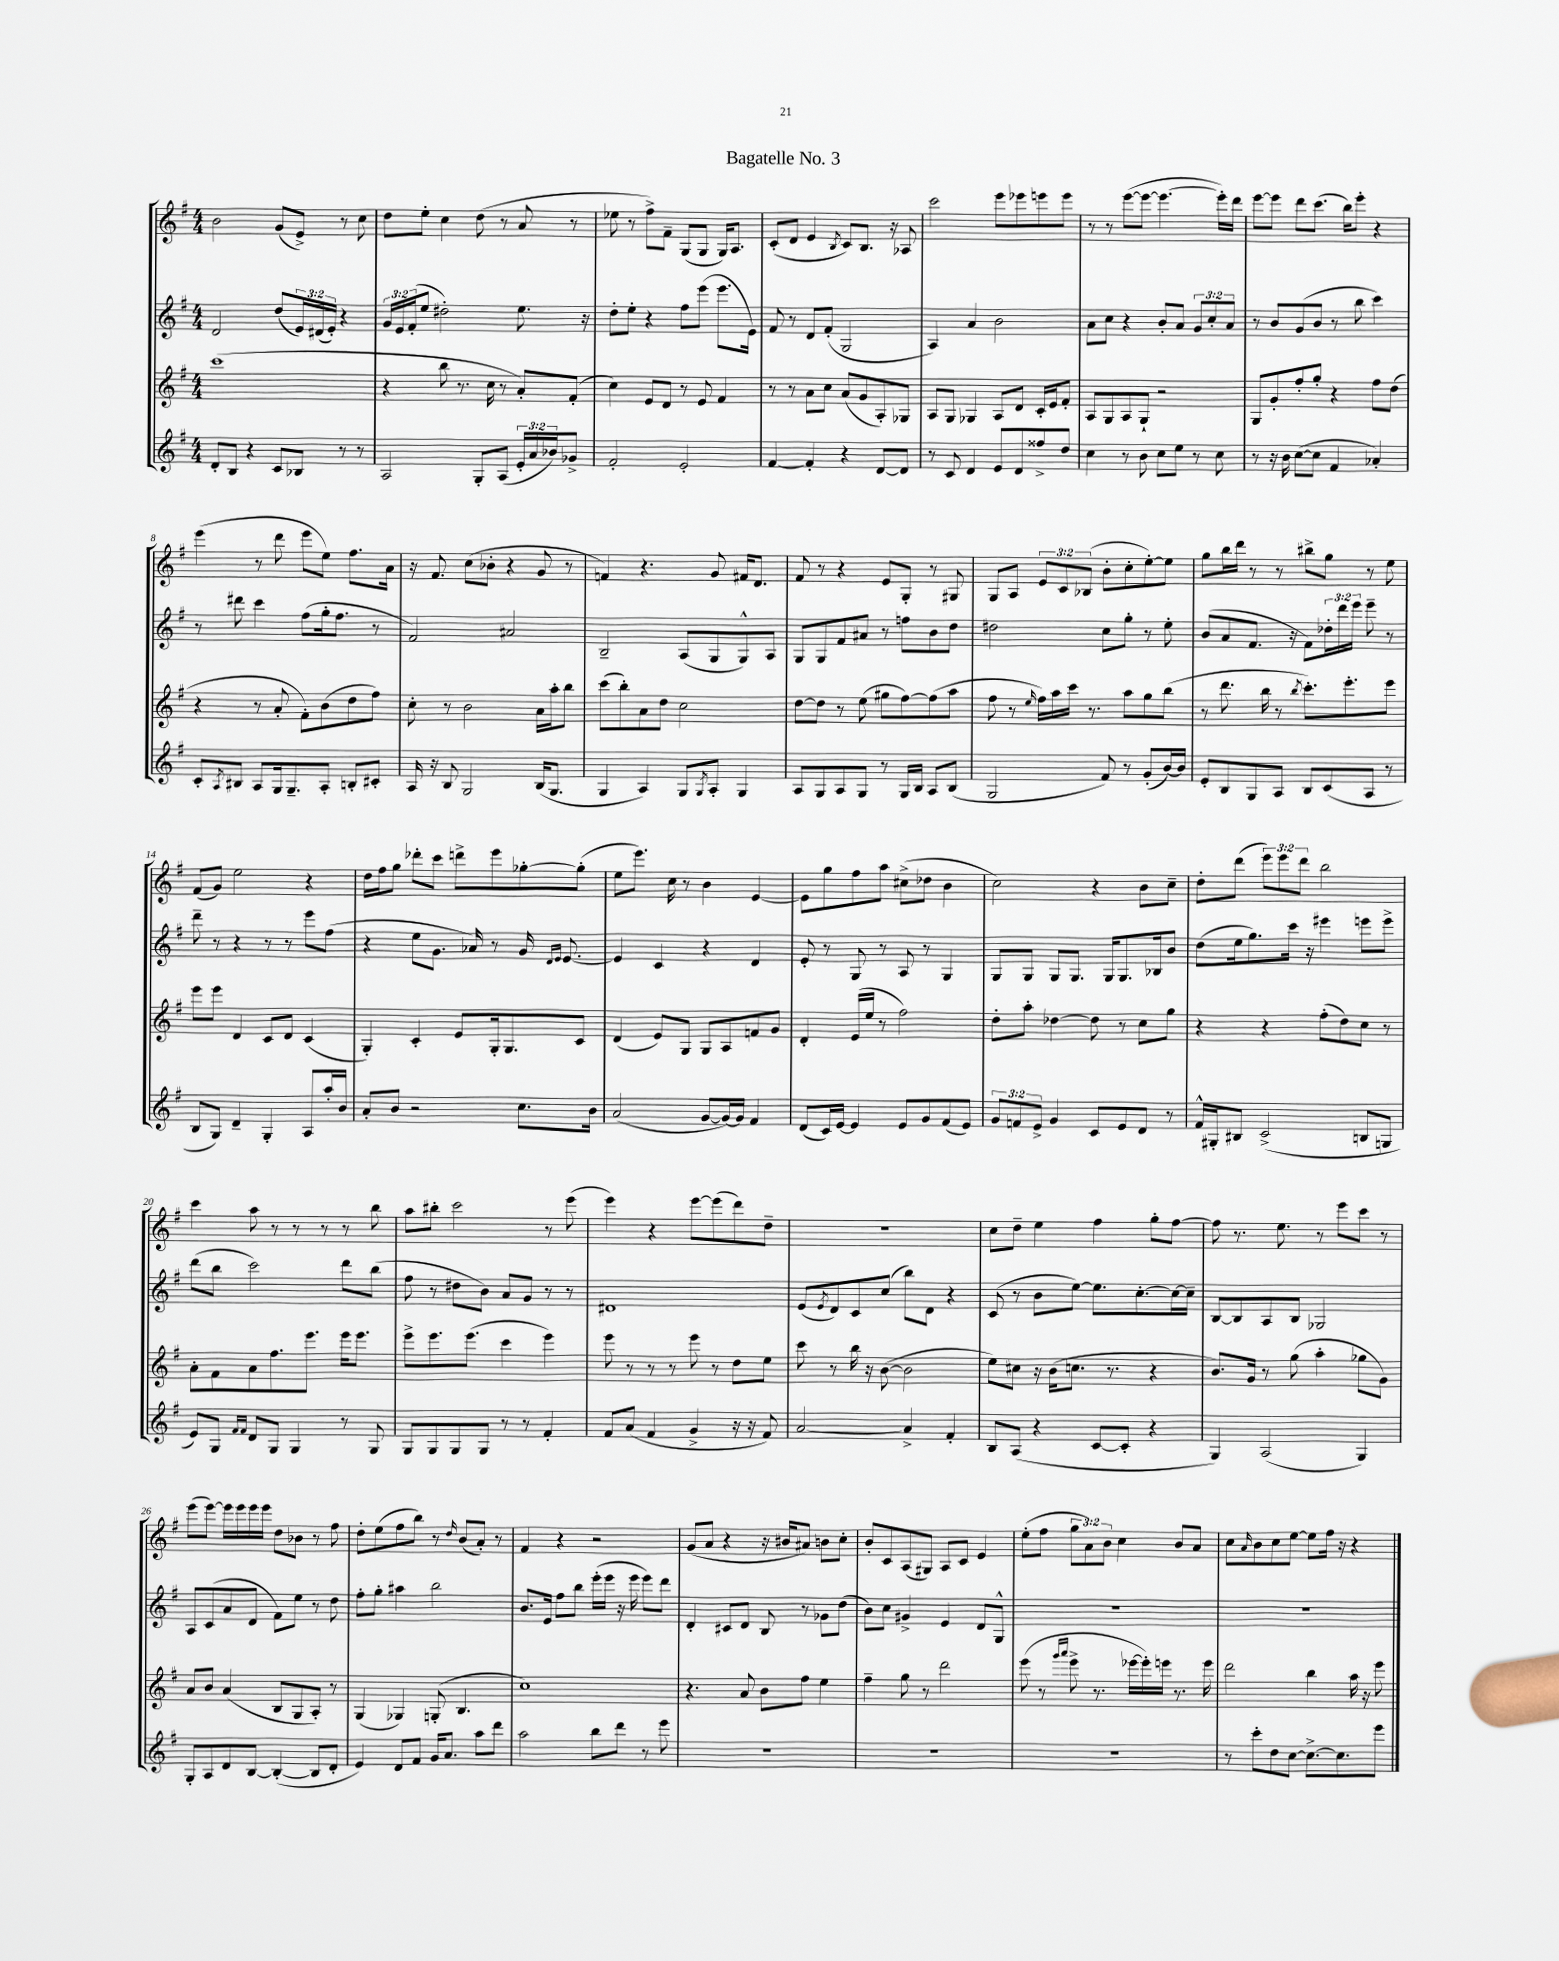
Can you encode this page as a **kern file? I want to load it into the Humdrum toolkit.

**kern	**kern	**kern	**kern
*part4	*part3	*part2	*part1
*staff4	*staff3	*staff2	*staff1
*clefG2	*clefG2	*clefG2	*clefG2
*k[f#]	*k[f#]	*k[f#]	*k[f#]
*M4/4	*M4/4	*M4/4	*M4/4
=1	=1	=1	=1
8d'/L	(1ccc	2d/	2b\
8B/J	.	.	.
4r	.	.	.
8c/L	.	(8dd/L	(8g/L
8B-X/J	.	24e/L)	8e^/J)
.	.	(24d#X/	.
.	.	24e'/JJ)	.
8r	.	4r	8r
8r	.	.	8cc\
=2	=2	=2	=2
2A/	4r	24g/LL	8dd\L
.	.	24e/	.
.	.	(24f#'/J	.
.	.	8ee/J	8ee'\J
.	8bb\	2dd#X'\)	4cc\
.	8.r	.	.
8G'/L	.	.	(8dd\
.	16cc\	.	.
(8A/J	8r	.	8r
24e'/LL	8a'/L)	8.ee\	8a/
24a/	.	.	.
24b-X/J)	.	.	.
8g-X^/J	(8f#'/J	.	8r
.	.	16r	.
=3	=3	=3	=3
2f#'/	4cc\)	8dd'\L	8ee-X\
.	.	8ee'\J	8r
.	8e/L	4r	8ff#^\L)
.	8d/J	.	8f#~\J
2e'/	8r	8ff#\L	(8G/L
.	8e/	(8eee\J	8G/J
.	4f#/	8.eee\L	16G/KL)
.	.	.	8.A/J
.	.	16e\Jk)	.
=4	=4	=4	=4
[4f#/	8r	8f#/	(8c'/L
.	8r	8r	8d/J
4f#'/]	8a\L	8d/L	4e/
.	8cc\J	(8f#'/J	.
.	.	.	8qB/
4r	(8a/L	2G/	8c/L)
.	8g/	.	8.B/J
[8d/L	8A'/)	.	.
.	.	.	16r
8d/J]	8G-X/J	.	8A-X/
=5	=5	=5	=5
8r	8A/L	4A/)	2ccc\
8c/	8G/J	.	.
4d/	4G-X/	4a/	.
8e/L	8A/L	2b\	8eee\L
8d/	8d/J	.	8eee-X\
8ff##X^/	16c'/LL	.	8eeen\
.	16e/J	.	.
8dd/J	8f#'/J	.	8eee\J
=6	=6	=6	=6
4cc\	8A/L	8a\L	8r
.	8G/	8cc\J	8r
8r	8A/	4r	([8eee\L
8b\	8G`/J	.	8eee\J_
8cc\L	2r	8b'/L	4.eee\_
8ee\J	.	8a/J	.
8r	.	12g/L	.
.	.	12cc'/	.
8cc\	.	.	16eee'\LL])
.	.	12a/J	.
.	.	.	16ddd\JJ
=7	=7	=7	=7
8r	8G/L	8r	[8eee\L
16r	8g'/	8b/L	8eee\J]
16b\	.	.	.
([8cc\L	8ff#'/	(8g/	8ddd\L
8cc\J]	8gg'/J	8b/J	(8.ccc\J
4f#/	4r	8r	.
.	.	.	16bb\KL)
.	.	8bb\	8eee'\J
4a-X'/)	8ff#\L	4ccc\)	4r
.	(8dd\J	.	.
!!LO:LB:g=z
=8	=8	=8	=8
8c'/L	4r	8r	(4eee\
8qA/	.	.	.
8B#X/J	.	8ddd#X\	.
8A/L	8r	4ccc\	8r
16G/k	8a'/	.	8ddd\
8.G~/	.	.	.
.	8f#'\L)	(8ff#\L	8eee\L
8A'/J	(8b\	16gg'\k	8ee\J)
.	.	8.ff#\J	.
8Bn'/L	8dd\	.	8.ff#\L
8c#X'/J	8ff#\J)	8r	.
.	.	.	16a\Jk
=9	=9	=9	=9
16A/	8cc'\	2f#/)	16r
16r	.	.	8.f#/
8B/	8r	.	.
2G/	2b\	.	(8cc\L
.	.	.	8b-X'\J
.	.	2a#X/	4r
(16B/KL	16a\LL	.	8g/
8.G/J	16aa'\J	.	.
.	8bb\J	.	8r
=10	=10	=10	=10
4G/	(8ccc\L	2B~/	4fn/)
.	8bb'\)	.	.
4A/)	8a\	.	4.r
.	8dd\J	.	.
8G/L	2cc\	(8A/L	.
8qG/	.	.	.
8A'/J	.	8G/	8g/
4G/	.	8G^^/)	16f#X/KL
.	.	.	8.d/J
.	.	8A/J	.
=11	=11	=11	=11
8A/L	[8dd\L	8G/L	8f#/
8G/	8dd\J]	8G/	8r
8A/	8r	8f#/	4r
8G/J	(8ee\	8a#X/J	.
8r	8gg#X\L	8r	8e/L
16G/LL	[8ff#\)	8ffn\L	8G'/J
16B/JJ	.	.	.
8A/L	(8ff#\]	8b\	8r
(8B/J	8aa\J	8dd\J	8G#X/
=12	=12	=12	=12
2G/	8ff#\	2dd#X\	8G/L
.	8r	.	8A/J
.	16qqee/	.	.
.	16ff#\LL)	.	12e/L
.	16aa\	.	.
.	.	.	12c/
.	16ccc\JJ	.	.
.	.	.	(12B-X/J
.	8.r	.	.
8f#/)	.	8cc\L	8b'\L
8r	8aa\L	8gg'\J	8cc'\
(8g'/L	8gg\	8r	[8ee'\)
[16b/L)	(8bb\J	8ee'\	8ee\J]
16b/JJ]	.	.	.
=13	=13	=13	=13
8e'/L	8r	(8b/L	8gg\L
8B/	8.ddd\	8a/	16bb\L
.	.	.	16ddd\JJ
8G/	.	8.f#/J	8r
.	16bb\	.	.
8A/J	8r	.	8r
.	.	16r	.
.	8qbb/	.	.
8B/L	8.ccc'\L)	8f#\L)	8bb#X^\L
(8c/	.	24dd-X'\L	8gg\J
.	.	24ddd\	.
.	8.eee'\	.	.
.	.	24eee\JJ	.
8A/J	.	8eee~\	8r
8r	8eee\J	8r	8ee\
!!LO:LB:g=z
=14	=14	=14	=14
8B/L	8eee\L	8ddd~\	(8f#/L
8G/J)	8eee\J	8r	8g/J)
4d~/	4d/	4r	2ee\
4G'/	8c/L	8r	.
.	8d/J	8r	.
8A/L	(4c/	8eee\L	4r
16aa'/L	.	(8ff#\J	.
16b/JJ	.	.	.
=15	=15	=15	=15
8a'/L	4G'/)	4r	16dd\LL
.	.	.	16ff#\J
8b/J	.	.	8gg\J
2r	4c'/	8ee\L	8ddd-X'\L
.	.	8.g\J	8ccc\J
.	8e/L	.	8dddn^\L
.	.	16a-X/)	.
.	16G'/k	8r	8eee\
.	8.G/	.	.
8.cc\L	.	16g/	[8gg-X'\
.	.	16qqd/LL	.
.	.	16qqe/JJ	.
.	.	[8.e/	.
.	8c/J	.	(8gg-'\J]
16b\Jk	.	.	.
=16	=16	=16	=16
(2a/	(4d/	4e/]	8ee\L
.	.	.	8.eee\J)
.	8e/L)	4c/	.
.	.	.	16cc\
.	8G/J	.	8r
[8g/L	8G/L	4r	4b\
16g/L_)	8A/	.	.
16g/JJ]	.	.	.
4f#/	8fn/	4d/	[4e/
.	8g/J	.	.
=17	=17	=17	=17
(8d/L	4d'/	8e'/	8e\L]
16c/L)	.	8r	8gg\
[16e/JJ	.	.	.
4e/]	(16e/LL	8G/	8ff#\
.	16ee/JJ	.	.
.	8r	8r	8aa\J
8e/L	2ff#\)	8A/	(8cc#X^\L
8g/	.	8r	8dd-X\J
(8f#/	.	4G/	4b\
8e/J)	.	.	.
=18	=18	=18	=18
12g/L	8dd'\L	8G/L	2cc\)
12fn/	.	.	.
.	8aa'\J	8G/J	.
12e^/J	.	.	.
4g/	[4dd-X\	8G/L	.
.	.	8.G/J	.
8c/L	8dd-\]	.	4r
.	.	16G/KL	.
8e/	8r	8.G/	.
8d/J	8cc\L	.	8b\L
.	.	16B-X/k	.
8r	8gg\J	8b/J	8cc~\J
=19	=19	=19	=19
16f#^^/LL	4r	(8dd\L	8dd'\L
16G#X'/J	.	.	.
8B#X/J	.	16ee\k	(8ddd\J
.	.	8.gg\)	.
(2c^/	4r	.	12eee\L)
.	.	.	12eee\
.	.	16ccc\Jk	.
.	.	.	12ddd\J
.	.	16r	.
.	(8ff#'\L	4eee#X\	2bb\
.	8dd\)	.	.
8Bn/L	8cc\J	8eeen\L	.
8Gn/J	8r	8eee^\J	.
!!LO:LB:g=z
=20	=20	=20	=20
8e/L)	8a'\L	(8ddd\L	4ccc\
8G/J	8f#\	8bb\J	.
16qqf#/LL	.	.	.
16qqf#/JJ	.	.	.
8d/L	8a\	2ccc\)	8aa\
8G/J	8.ff#\	.	8r
4G/	.	.	8r
.	8.eee\J	.	.
.	.	.	8r
8r	16eee\KL	8ddd\L	8r
.	8.eee\J	.	.
8G/	.	(8bb\J	8bb\
=21	=21	=21	=21
8G/L	8eee^\L	8ff#\	8aa\L
8G/	8.eee\	8r	8bb#X'\J
8G/	.	8dd#X\L	2ccc\
.	(8.eee\J	.	.
8G/J	.	8b\J)	.
8r	4ccc\	8a/L	.
8r	.	8g/J	.
4f#'/	4eee\)	8r	8r
.	.	8r	(8eee\
=22	=22	=22	=22
8f#/L	8eee\	1d#X	4eee\)
(8a/J	8r	.	.
4f#/	8r	.	4r
.	8r	.	.
4g^/	8eee\	.	[8eee\L
.	8r	.	(8eee\]
16r	8dd\L	.	8ddd\)
16r	.	.	.
8f#/)	8ee\J	.	8dd~\J
=23	=23	=23	=23
[2a/	8ccc\	(8e/L	1r
.	.	8qe/	.
.	8r	8d/)	.
.	16bb\	8c/	.
.	16r	.	.
.	([8b\	(8cc/J	.
4a^/]	2b\]	8bb\L)	.
.	.	8d\J	.
4f#'/	.	4r	.
=24	=24	=24	=24
8B/L	8ee\L)	(8c/	8cc\L
(8A/J	8cc#X\J	8r	8dd~\J
4r	16r	8b\L	4ee\
.	(16b\KL	.	.
.	8.ccn\J	[8ee\J)	.
[8c/L	.	8.ee\L]	4ff#\
.	8.r	.	.
8c'/J]	.	.	.
.	.	[8.cc'\	.
4r	4r	.	8gg'\L
.	.	16cc\L_	[8ff#\J
.	.	16cc~\JJ]	.
=25	=25	=25	=25
4G/)	8.b/L)	[8B/L	8ff#\]
.	.	8B/]	8.r
.	16g/Jk	.	.
(2A/	8r	8A/	.
.	.	.	8.ee\
.	(8gg\	8B/J	.
.	4aa'\	2G-X/	8r
.	.	.	8eee\L
4G/)	8gg-X\L	.	8ccc\J
.	8g\J)	.	8r
!!LO:LB:g=z
=26	=26	=26	=26
8G'/L	8a/L	8A/L	(8eee\L
8A/	8b/J	(8c/	[8eee\J)
8d/	(4a/	8a/	16eee\LL]
.	.	.	16eee\
[8B/J	.	8d/J	16eee\
.	.	.	16eee\JJ
(4B'/_	8B/L	8f#\L)	8dd\L
.	8G/	8ee\J	8b-X\J
8B/L]	8A'/J)	8r	8r
8d'/J	8r	8dd\	8ff#\
=27	=27	=27	=27
4e/)	(4G/	8ff#'\L	8dd'\L
.	.	8gg'\J	(8ee\
8d/L	4G-X/)	4aa#X\	8ff#\
8f#/J	.	.	8bb\J)
16g/KL	(8Gn'/	2bb\	8r
8.a/J	.	.	.
.	.	.	16qqdd/
.	4.B/	.	(8b/L
8aa\L	.	.	8a'/J)
8ddd\J	.	.	8r
=28	=28	=28	=28
2aa\	1cc)	8.b/L	4f#/
.	.	16e/Jk	.
.	.	8ff#\L	4r
.	.	8bb\J	.
8bb\L	.	(16eee'\LL	2r
.	.	16eee\JJ	.
8ddd\J	.	16r	.
.	.	16eee\	.
8r	.	8eee\L)	.
8eee\	.	8ddd\J	.
=29	=29	=29	=29
1r	4.r	4d'/	(8g/L
.	.	.	8a/J
.	.	8c#X/L	4r
.	8a/	8d/J	.
.	8b\L	8B/	16r
.	.	.	16b#X/KL
.	8ff#\J	8r	8a#X/J)
.	4ee\	8g-X\L	8bn\L
.	.	(8dd\J	8cc'\J
=30	=30	=30	=30
1r	4ff#~\	8b\L)	8b'/L
.	.	8cc\J	8c/
.	8gg\	4g#X^/	(8A/
.	8r	.	8G#X/J)
.	2ddd\	4e/	8A/L
.	.	.	8c/J
.	.	8d/L	4e/
.	.	8G^^/J	.
=31	=31	=31	=31
1r	(8eee\	1r	(8ee'\L
.	8r	.	8ff#\J
.	16qqggg/LL	.	.
.	16qqaaa/JJ	.	.
.	8eee^\	.	12gg\L
.	.	.	12a\)
.	8.r	.	.
.	.	.	12b\J
.	.	.	4cc\
.	[16eee-X\LL	.	.
.	16eee-'\])	.	.
.	16eeen\JJ	.	.
.	8.r	.	8b/L
.	.	.	8a/J
.	16eee\	.	.
=32	=32	=32	=32
8r	2ddd\	1r	8cc\L
.	.	.	16qqa/
8ccc'\L	.	.	8b\
8dd\	.	.	8cc\
[8cc\J	.	.	[8ee\J
8.cc^\L_	4bb\	.	8ee\L]
.	.	.	16ff#\Jk
8.cc\]	.	.	16r
.	16aa\	.	4r
.	16r	.	.
8eee\J	8eee\	.	.
==	==	==	==
*-	*-	*-	*-
